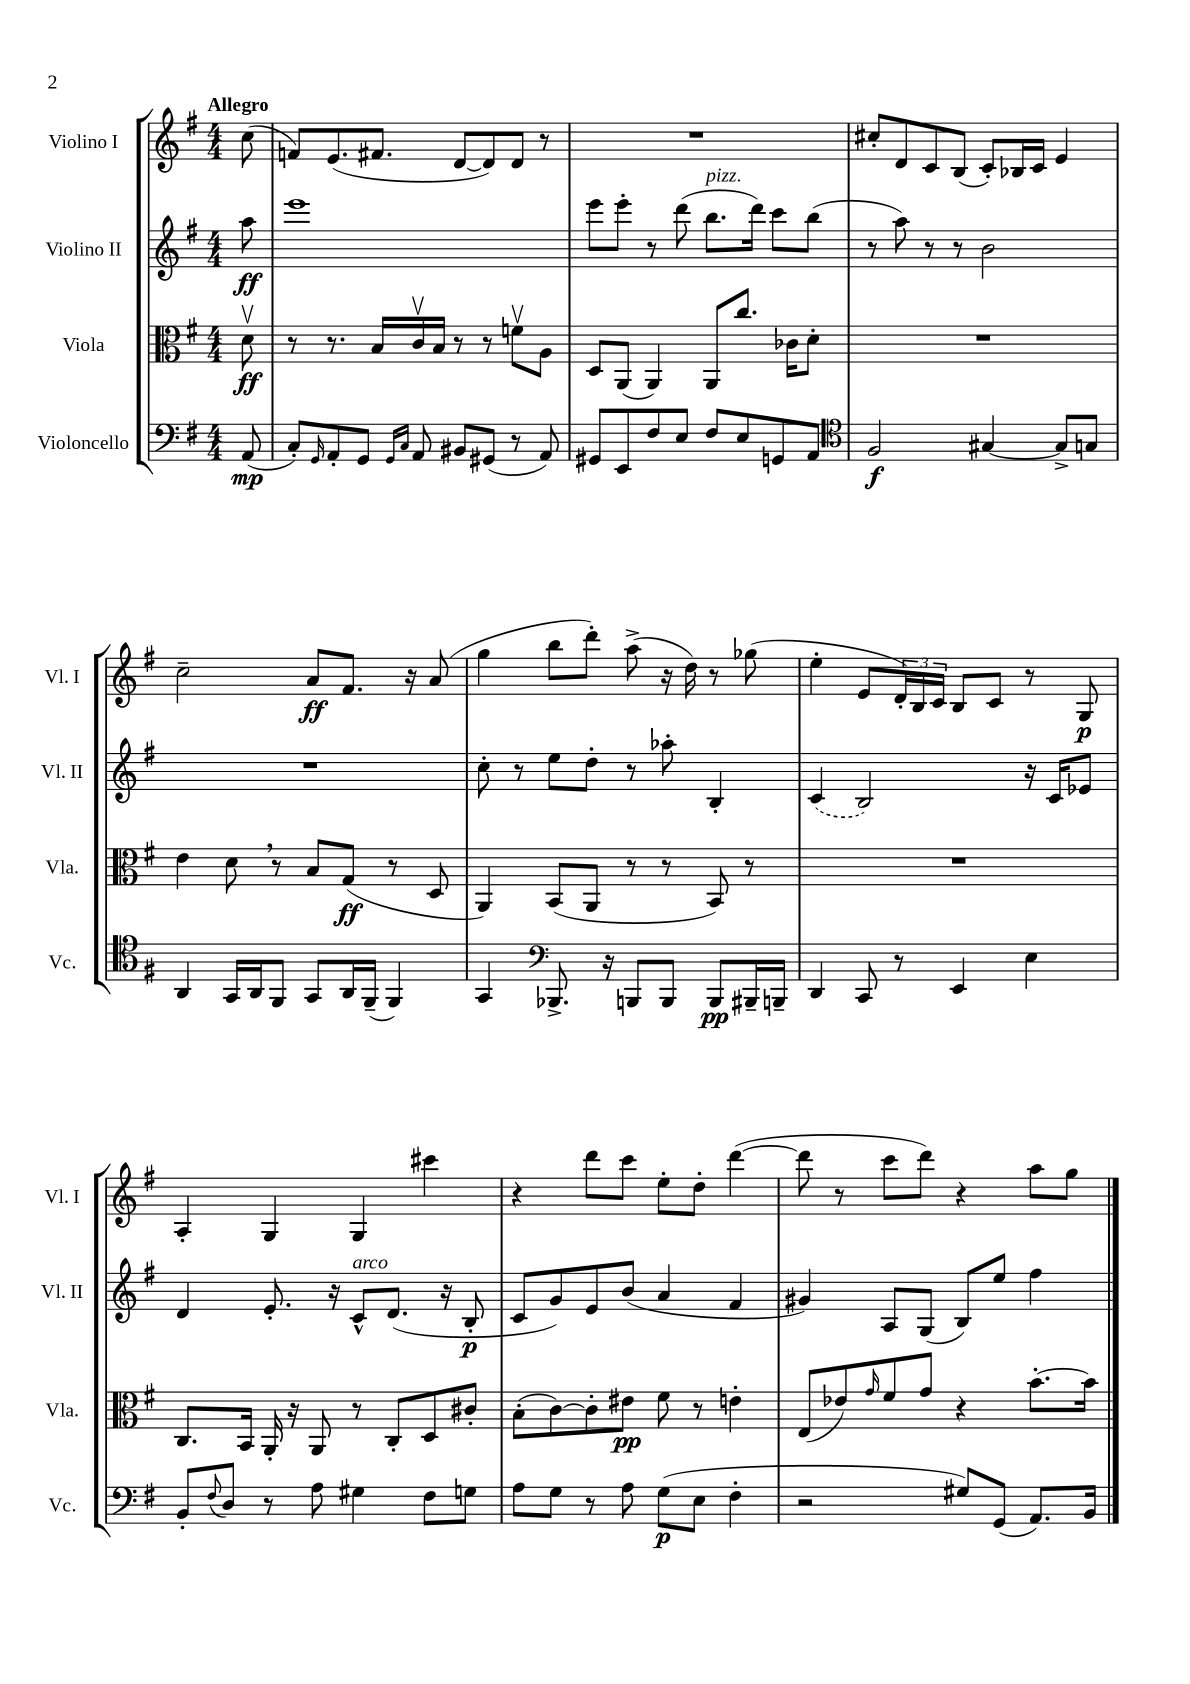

**kern	**kern	**kern	**kern
*staff4	*staff3	*staff2	*staff1
*clefF4	*clefC3	*clefG2	*clefG2
*k[f#]	*k[f#]	*k[f#]	*k[f#]
*M4/4	*M4/4	*M4/4	*M4/4
(8AA	8dv	8aa	(8cc
=	=	=	=
8C')	8r	1eee	8f)
16qqGG	.	.	.
8AA'	8.r	.	(8.e
8GG	.	.	.
.	16B	.	8.f#
16qqGG	.	.	.
16qqC	.	.	.
8AA	16cv	.	.
.	16B	.	.
8BB#	8r	.	[8d
(8GG#	8r	.	8d])
8r	8fv	.	8d
8AA)	8A	.	8r
=	=	=	=
8GG#	8D	8eee	1r
8EE	(8AA	8eee'	.
8F#	4AA)	8r	.
8E	.	(8ddd	.
8F#	8AA	8.bb	.
8E	8.cc	.	.
.	.	16ddd)	.
8GG	.	8ccc	.
.	16c-	.	.
8AA	8d'	(8bb	.
=	=	=	=
*clefC4	*	*	*
2F#	1r	8r	8cc#'
.	.	8aa)	8d
.	.	8r	8c
.	.	8r	(8B
[4G#	.	2b	8c')
.	.	.	16B-
.	.	.	16c
8G#^]	.	.	4e
8G	.	.	.
=	=	=	=
4AA	4e	1r	2cc~
16GG	8d	.	.
16AA	.	.	.
8FF#	8r	.	.
8GG	8B	.	8a
16AA	(8G	.	8.f#
(16FF#~	.	.	.
4FF#)	8r	.	.
.	.	.	16r
.	8D	.	(8a
=	=	=	=
4GG	4AA)	8cc'	4gg
.	.	8r	.
*clefF4	*	*	*
8.BBB-^	(8BB	8ee	8bb
.	8AA	8dd'	8ddd')
16r	.	.	.
8BBB	8r	8r	(8aa^
8BBB	8r	8aa-'	16r
.	.	.	16dd)
8BBB	8BB)	4B'	8r
16BBB#~	8r	.	(8gg-
16BBB~	.	.	.
=	=	=	=
4DD	1r	(4c	4ee'
8CC	.	2B)	8e
8r	.	.	24d')
.	.	.	24B
.	.	.	24c
4EE	.	.	8B
.	.	.	8c
4E	.	16r	8r
.	.	16c	.
.	.	8e-	8G
=	=	=	=
8BB'	8.C	4d	4A'
8qqF#	.	.	.
8D	.	.	.
.	16BB	.	.
8r	16AA'	8.e'	4G
.	16r	.	.
8A	8AA	.	.
.	.	16r	.
4G#	8r	8c^^	4G
.	8C'	(8.d	.
8F#	8D	.	4ccc#
.	.	16r	.
8G	8c#'	8B'	.
=	=	=	=
8A	(8B'	8c	4r
8G	[8c)	8g)	.
8r	8c']	8e	8ddd
8A	8e#	(8b	8ccc
(8G	8f#	4a	8ee'
8E	8r	.	8dd'
4F#'	4e'	4f#	([4ddd
=	=	=	=
2r	(8E	4g#)	8ddd]
.	8e-)	.	8r
.	16qqg	.	.
.	8f#	8A	8ccc
.	8g	(8G	8ddd)
8G#)	4r	8B)	4r
(8GG	.	8ee	.
8.AA)	[8.b'	4ff#	8aa
.	.	.	8gg
16BB	16b]	.	.
==	==	==	==
*-	*-	*-	*-
